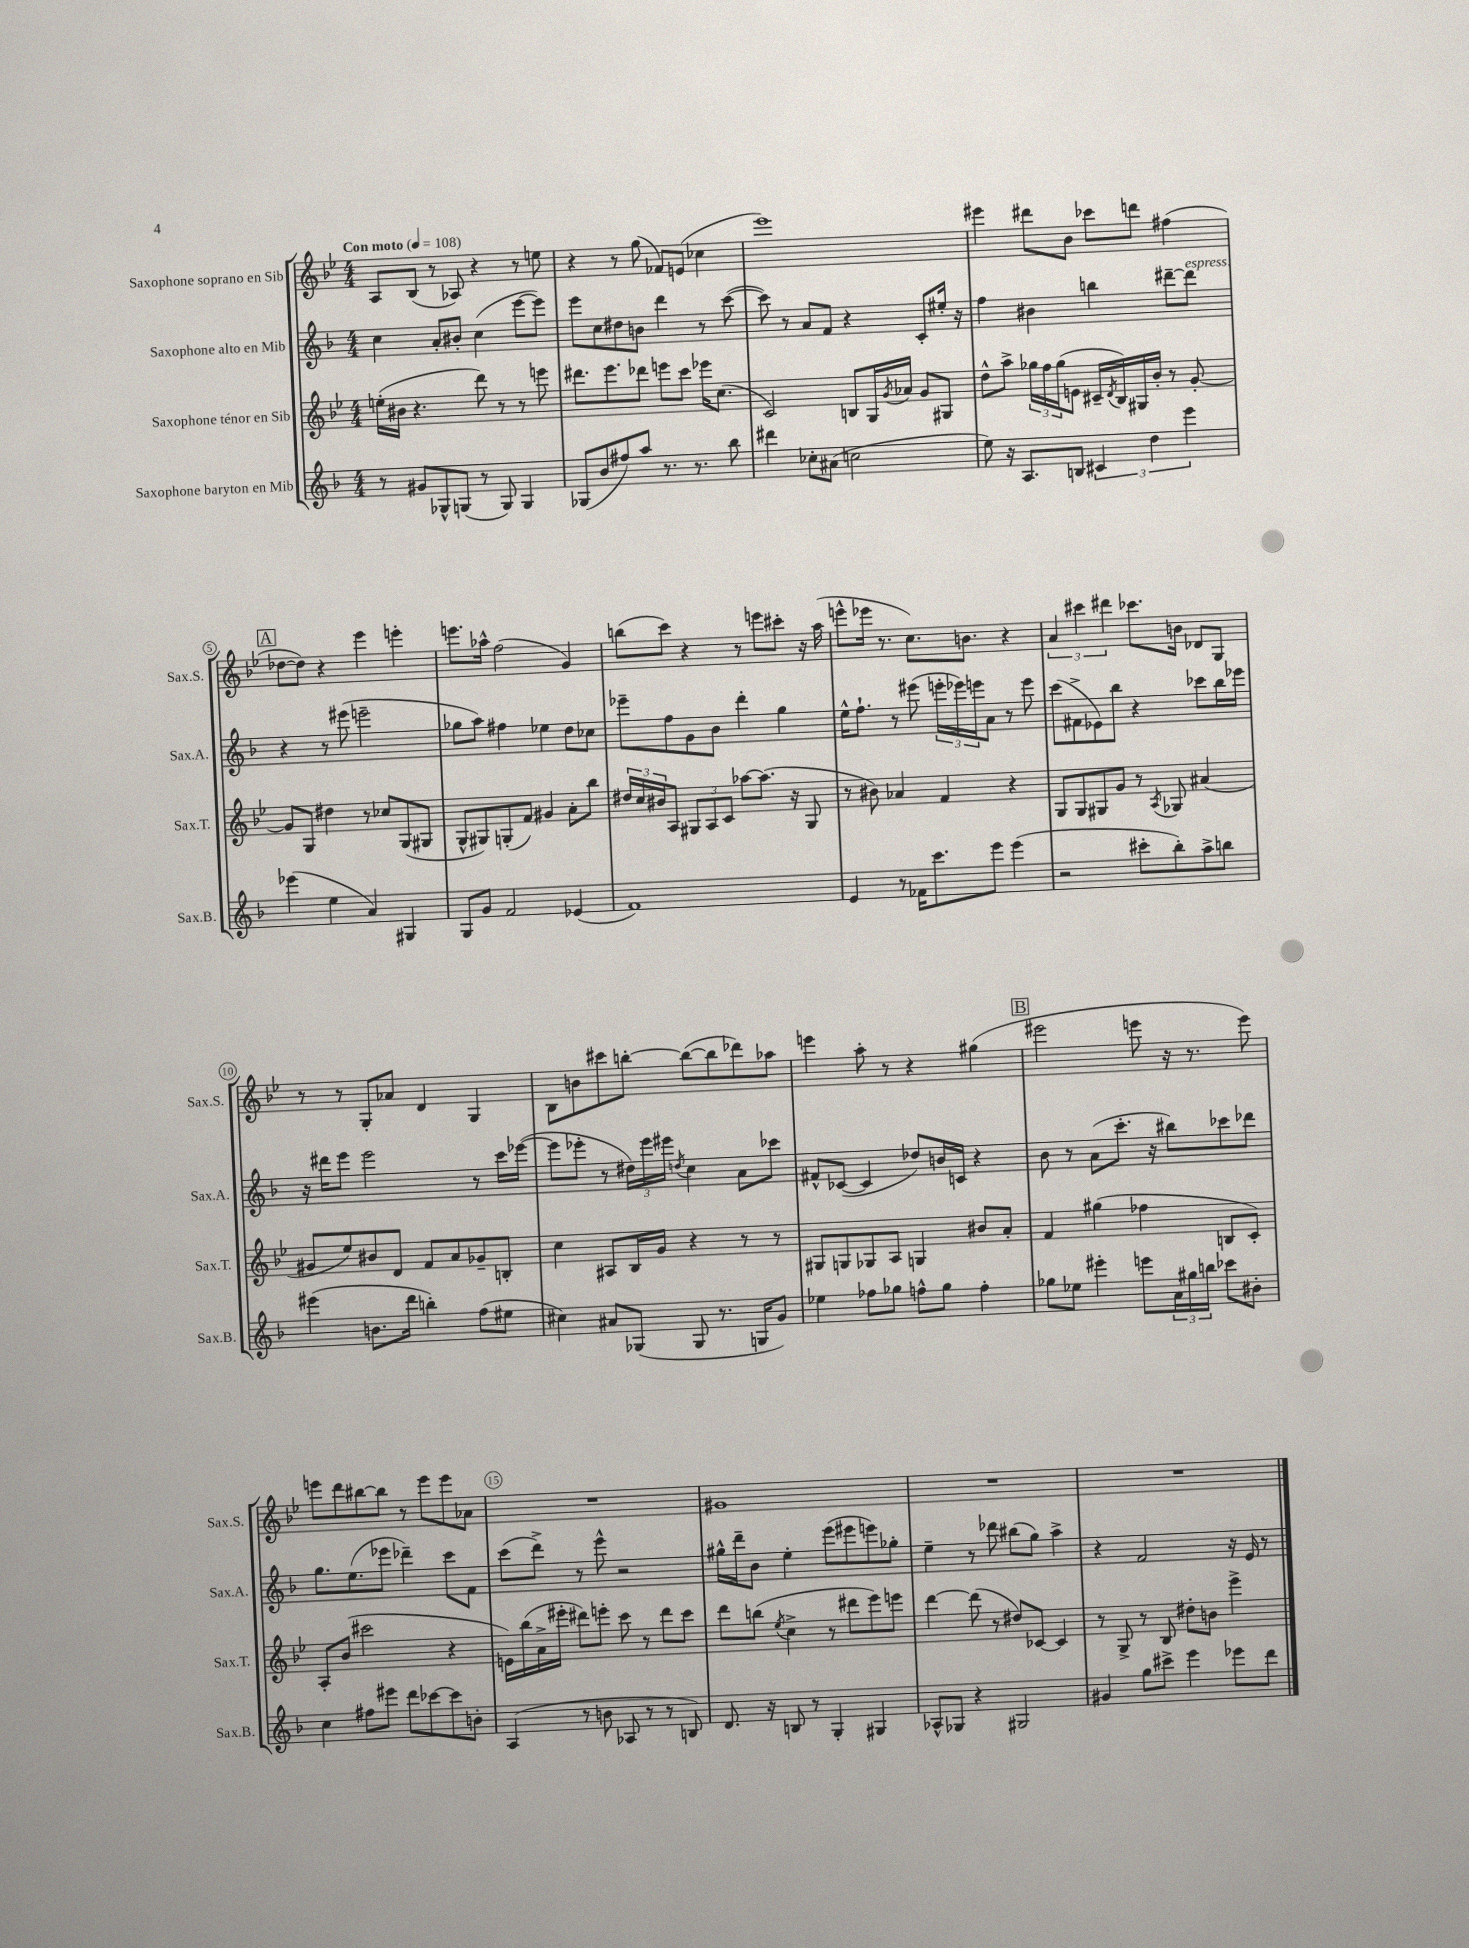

**kern	**kern	**kern	**kern
*part4	*part3	*part2	*part1
*staff4	*staff3	*staff2	*staff1
*I"Saxophone baryton en Mib	*I"Saxophone ténor en Sib	*I"Saxophone alto en Mib	*I"Saxophone soprano en Sib
*I'Sax.B.	*I'Sax.T.	*I'Sax.A.	*I'Sax.S.
*clefG2	*clefG2	*clefG2	*clefG2
*k[b-]	*k[b-e-]	*k[b-]	*k[b-e-]
*M4/4	*M4/4	*M4/4	*M4/4
*MM108	*MM108	*MM108	*MM108
=1	=1	=1	=1
!	!	!	!LO:TX:a:B:t=Con moto
8r	(16een'\LL	4cc\	8A/L
.	16b#X\JJ	.	.
8g#X/L	4.r	.	(8B-/J
8G-X^^/	.	8a'/L	8r
(8Gn/J	.	8b#X'/J	8A-X/)
8r	8ddd\)	(4cc\	4r
8G/)	8r	.	.
4G/	8r	[8eee\L	8r
.	8eeen\	8eee\J])	8een\
=2	=2	=2	=2
(8G-X/L	8.ddd#X\L	8eee\L	4r
8b-/	.	8cc\	.
.	8.eee-\	.	.
8ff#X/)	.	8dd#X\	8r
8aa/J	8ddd-X\J	8bn\J	(8gg\
8.r	8eeen\L	4ddd\	8f-X/L)
.	8ccc\J	.	(8en/J
8.r	.	.	.
.	16eee-X\KL	8r	4cc-X\
.	(8.cc\J	.	.
8bb-\	.	([8ccc\	.
=3	=3	=3	=3
4ddd#X\	2c/)	8ccc\])	1eee-)
.	.	8r	.
8cc-X'\L	.	8a/L	.
(8a#X\J	.	8f/J	.
2ccn\	8Bn/L	4r	.
.	16G/L	.	.
.	8qg/	.	.
.	16a-X/JJ	.	.
.	8g/L	8c'/L	.
.	8G#X/J	16ee#X'/Jk	.
.	.	16r	.
=4	=4	=4	=4
8ee\)	8dd^^\L	4ff\	4eee#X\
16r	8aa^\J	.	.
8.A/L	.	.	.
.	24gg-X\LL	4b#X\	8ddd#X\L
.	24ff\	.	.
.	(24gg-\J	.	.
8Bn/J	8en\J	.	8b-\J
6c#X/	16c#X~/LL	4bbn\	8ccc-X\L
.	8qd/	.	.
.	16B-/)	.	.
.	16G#X/	.	8dddn\J
6dd\	.	.	.
.	16b-'/JJ	.	.
.	8r	[8ddd#X~\L	(4ff#X\
6eee\	.	.	.
!	!	!LO:TX:a:i:t=espress.	!
.	[8g'/	8ddd#\J]	.
!!LO:LB:g=z
!!LO:REH:place=s1:t=A
=5	=5	=5	=5
(4eee-X\	8g/L]	4r	[8dd-X\L
.	8G/J	.	8dd-\J])
4ee\	4dd#X\	8r	4r
.	.	(8eee#X\	.
4a/)	8r	2eeen~\	4eee-\
.	8cc-X/L	.	.
4G#X/	(8G/	.	4eeen'\
.	8G#X/J	.	.
=6	=6	=6	=6
8G/L	8G^^/L	8gg-X\L	8.eeen\L
8g/J	8G#X/)	8aa\J)	.
.	.	.	16aa-X^^\Jk
2f/	(8Gn'/	4ff#X\	(2ff\
.	8f/J)	.	.
.	4g#X/	4ee-X\	.
(4e-X/	8a'\L	8dd\L	4g/)
.	8bb-\J	8cc-X\J	.
=7	=7	=7	=7
1f)	24dd#X/LL	8eee-X~\L	(8bbn\L
.	24cc/	.	.
.	24b#X/J	.	.
.	8A/J	8ff\	8ccc\J)
.	12G#X/L	8g\	4r
.	12A/	.	.
.	.	8b-\J	.
.	12c/J	.	.
.	[8aa-X\L	4ddd'\	8r
.	(8.aa-\J]	.	8eeen\L
.	.	4gg\	8ccc#X'\J
.	16r	.	.
.	8G#/	.	16r
.	.	.	(16aa\
=8	=8	=8	=8
4e/	8r	16ee^^\KL	8eeen^^\L
.	.	8.ff`\J	.
.	8b#X\)	.	16eee-X\Jk
.	.	.	8.r
8r	4a-X/	8r	.
16f-X\KL	.	(8eee#X\	8.cc\L)
8.ccc\	.	.	.
.	4f/	24eeen'\LL	.
.	.	24eee-X\)	.
.	.	.	8.bn\J
.	.	24eeen\J	.
8eee\J	.	8a\J	.
(4eee\	4r	8r	4r
.	.	8eee\	.
=9	=9	=9	=9
2r	8G/L	(8ccc\L	6a/
.	8G/	8f#X^\	.
.	.	.	6ccc#X\
.	8G#X/	8e-X\)	.
.	.	.	6ddd#X\
.	8g/J	8bb-\J	.
8ccc#X'\L	8r	4r	8.ccc-X\L
.	8qA/	.	.
8bb-'\)	8G-X/	.	.
.	.	.	16bn\Jk
8aa^\	(4a#X/	8ccc-X\L	8d-X/L
8bbn\J	.	16bb-\L	8G/J
.	.	16eee-X\JJ	.
!!LO:LB:g=z
=10	=10	=10	=10
(4eee#X\	8g#X/L	16r	8r
.	.	16ddd#X\KL	.
.	8ee-/)	8eee\J	8r
8.bn\L	8b#X/	2eee\	8G'/L
.	8d/J	.	8a-X/J
16ddd\Jk	.	.	.
4bbn'\)	8f/L	.	4d/
.	8a/	.	.
(8ff\L	8g-X~/	8r	4G/
8ee#X\J	8Bn'/J	16ccc\LL	.
.	.	([16eee-X\JJ	.
=11	=11	=11	=11
4cc#X\)	4cc\	8eee-\L]	8B-\L
.	.	8eee-X'\J	8bn\
8a#X/L	8A#X/L	8r	8ccc#X\
(8G-X/J	16B-/L	24dd#X\LL)	[8bbn'\J
.	.	24eee-\	.
.	16g/JJ	.	.
.	.	24eee#X\JJ	.
.	.	8qddn/	.
8G-/	4r	4cc\	(8bb\L_
8.r	.	.	8bb\]
.	8r	8a\L	8ddd-X\)
16Gn/KL	.	.	.
8g/J)	8r	8ccc-X\J	8aa-X\J
=12	=12	=12	=12
4ee-X\	8G#X/L	8f#X^^/L	4eeen\
.	8Gn/	([8c-X/J	.
8ff-X\L	8G-X/	4c-/]	8aa'\
8gg-X\J	8A/J	.	8r
8ffn^^\L	4Gn/	8dd-X/L)	4r
8gg-\J	.	16bn/L	.
.	.	16cn/JJ	.
4ff'\	8b#X/L	4r	(4gg#X\
.	8a'/J	.	.
!!LO:REH:place=s1:t=B
=13	=13	=13	=13
8gg-X\L	4f/	8b-\	2eee#X\
8ee-X\J	.	8r	.
4eee#X'\	(4gg#X\	(8a\L	.
.	.	8.ccc'\J	.
8eeen\L	4ff-X\	.	8eeen\
.	.	16r	.
24a\L	.	8bb#X\L)	16r
24gg#X\	.	.	.
.	.	.	8.r
24bbn\JJ	.	.	.
8ccc-X\L	8Bn/L	8ccc-X\	.
8b#X'\J	8c'/J)	8ddd-X\J	8eee\)
!!LO:LB:g=z
=14	=14	=14	=14
4cc\	8A'/L	8.gg\L	8eeen\L
.	(8b-/J	.	8ddd\
.	.	(8.ee\	.
8ff#X\L	2ccc#X\	.	[8bb#X\
8eee#X\J	.	8eee-X\J	8bb#\J]
8ddd\L	.	4ddd-X~\)	8r
[8ccc-X\	.	.	8eee\L
8ccc-\]	4r	8ccc\L	8eee\
8bn'\J	.	8f\J	8a-X\J
=15	=15	=15	=15
(4A/	16en\LL)	(8ccc\L	1r
.	(16bb-\	.	.
.	16a^\	8ddd^\J)	.
.	16eee#X'\JJ	.	.
8r	8ddd#X\L)	8r	.
8bn\	8eeen'\J	8eee^^\	.
8A-X/	8ccc\	2r	.
8r	8r	.	.
8r	8ddd#\L	.	.
8Bn/)	8ccc\J	.	.
=16	=16	=16	=16
8.d/	8ddd\L	16gg#X^^\LL	1g#X
.	.	16ddd~\J	.
.	(8bbn\J	8b-\J	.
16r	.	.	.
.	8qee-/	.	.
8Bn/	4cc^\	4ee'\	.
8r	.	.	.
4G'/	8r	(8eee\L	.
.	8ddd#X\L	8eee#X\	.
4G#X/	8eee-\)	8eeen\)	.
.	8eeen\J	8gg-X'\J	.
=17	=17	=17	=17
8A-X^^/L	[4ddd\	4ee~\	1r
8G-X/J	.	.	.
4r	(8ddd\]	8r	.
.	8r	8ddd-X\	.
2G#X/	8dd#X/L)	(8bb#X\L	.
.	[8c-X/J	8gg\J)	.
.	4c-/]	4aa^\	.
=18	=18	=18	=18
4g#X/	8r	4r	1r
.	8G^/	.	.
8gg\L	8r	2f/	.
8ccc#X^\J	8B-/	.	.
4eee\	8dd#X'\L	.	.
.	8bn\J	.	.
8eee-X\L	4eee-^\	16r	.
.	.	16e/	.
8ddd\J	.	8r	.
==	==	==	==
*-	*-	*-	*-
